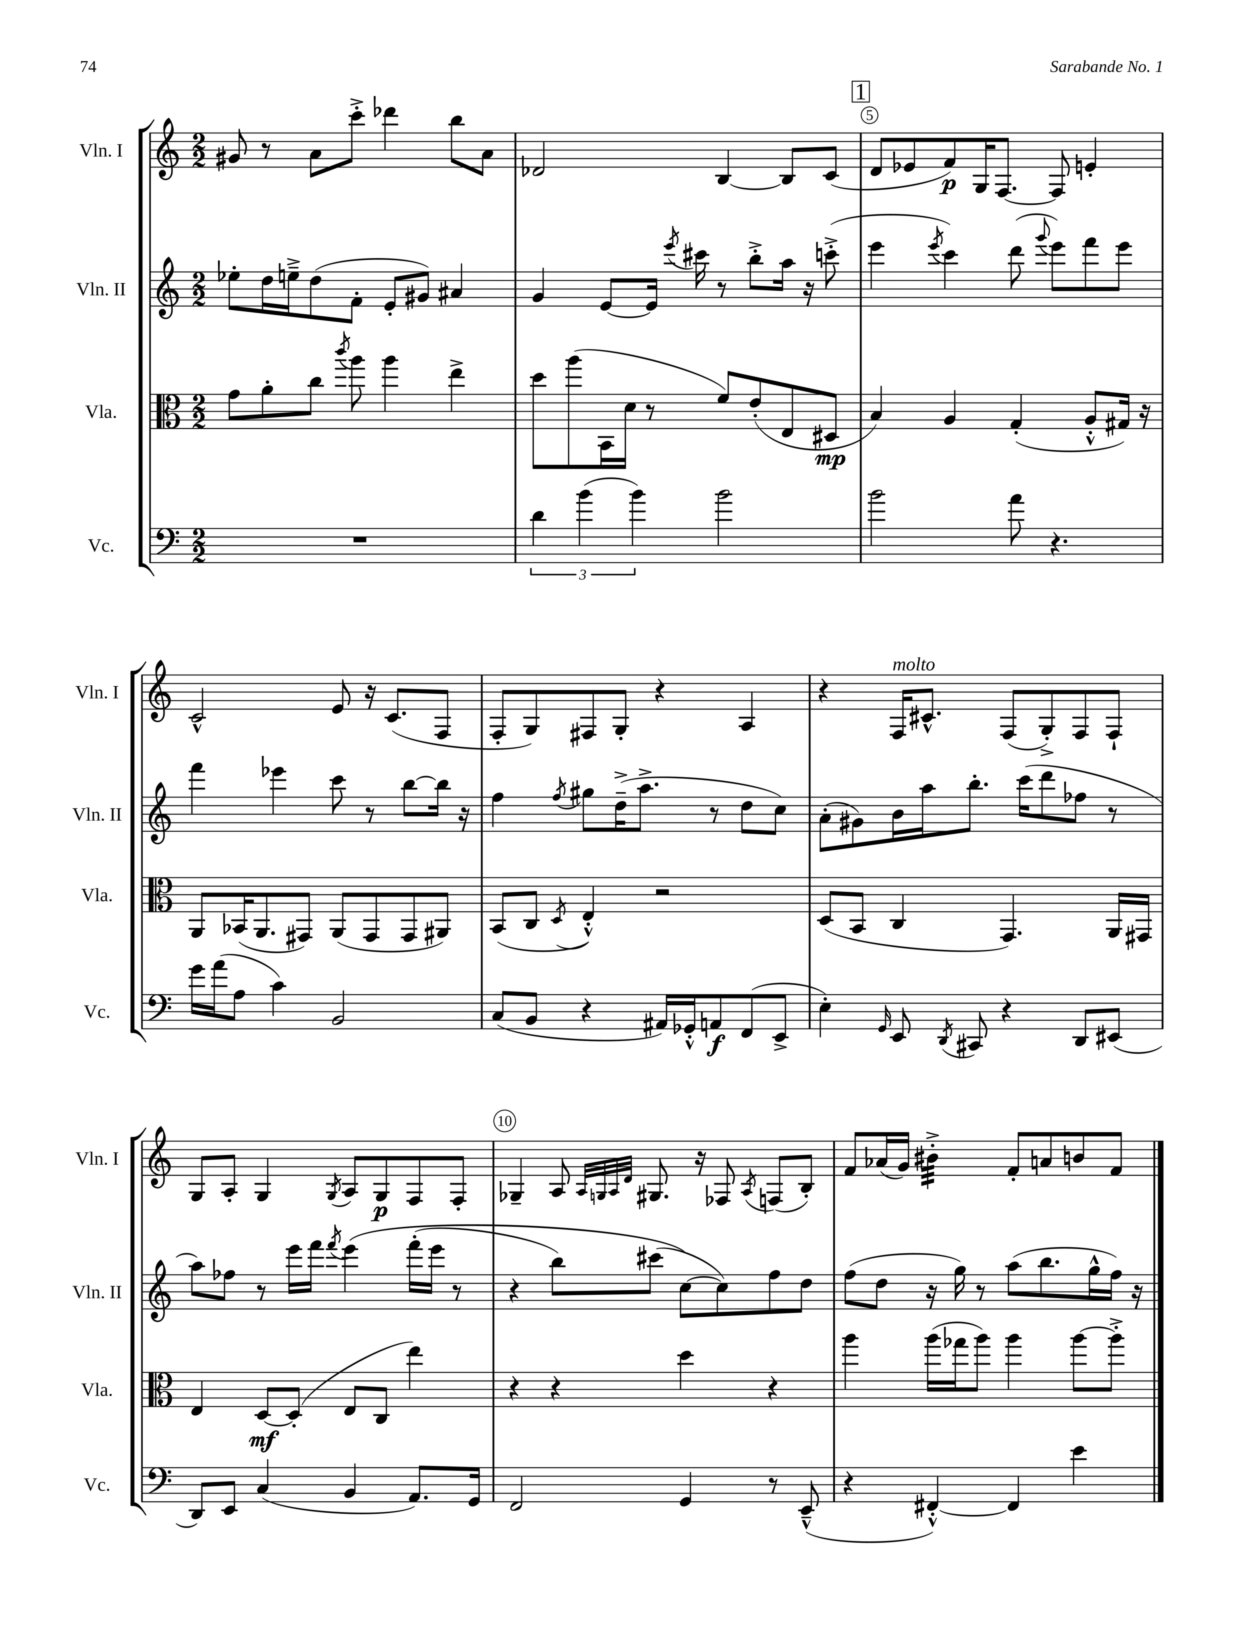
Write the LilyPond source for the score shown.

<<
\new StaffGroup <<
\new Staff = "s0" \with { instrumentName = "Vln. I" shortInstrumentName = "Vln. I" } {
    \clef treble \key c \major \numericTimeSignature \time 2/2
    \autoBeamOff gis'8 r8 a'8[ c'''8]-.-> des'''4 b''8[ a'8] |
    des'2 b4~ b8[ c'8]( |
    \mark \markup { \box "1" } d'8[ ees'8 f'8\p) g16 f8.]~ f8 e'4-. |
    c'2-^ e'8 r16 c'8.[( f8] |
    f8[-. g8) fis8 g8]-. r4 a4 |
    r4 f16[^\markup { \italic "molto" } cis'8.]-^ f8[( g8-.->) f8 f8]-! |
    g8[ a8]-. g4 \acciaccatura { g8 } a8[ g8\p f8 f8]-. |
    ges4-- a8 \grace { a32[ g32 a32 d'32] } gis8. r16 fes8 \acciaccatura { a8 } f8[( b8]-.) |
    f'8[ aes'16( g'16]) bis'4:32-.-> f'8[-. a'8 b'8 f'8] \bar "|." |
}
\new Staff = "s1" \with { instrumentName = "Vln. II" shortInstrumentName = "Vln. II" } {
    \clef treble \key c \major \numericTimeSignature \time 2/2
    \autoBeamOff ees''8[-. d''16 e''16---> d''8( f'8]-. e'8[-. gis'8]) ais'4 |
    g'4 e'8[~ e'16] \acciaccatura { e'''8 } cis'''16 r8 b''8[-.-> a''16] r16 c'''8-.->( |
    \mark \markup { \box "1" } e'''4 \acciaccatura { e'''8 } c'''4) d'''8( \appoggiatura { g'''8 } e'''8[) f'''8 e'''8] |
    f'''4 ees'''4 c'''8 r8 b''8[~ b''16] r16 |
    f''4 \acciaccatura { f''8 } gis''8[ d''16--->( a''8.]-> r8 d''8[ c''8]) |
    a'8[-.( gis'8) b'16 a''16 b''8.]-. c'''16[( d'''8 fes''8] r8 |
    a''8[) fes''8] r8 e'''16[ f'''16] \acciaccatura { f'''8 } e'''4\( f'''16[-.( e'''16] r8 |
    r4 b''8[) cis'''8]( c''8[~\) c''8) f''8 d''8] |
    f''8[( d''8] r16 g''16) r8 a''8[( b''8. g''16-^ f''16]) r16 \bar "|." |
}
\new Staff = "s2" \with { instrumentName = "Vla." shortInstrumentName = "Vla." } {
    \clef alto \key c \major \numericTimeSignature \time 2/2
    \autoBeamOff g'8[ a'8-. c''8] \acciaccatura { c'''8 } a''8 a''4 e''4-> |
    d''8[ a''8( b,16 d'16] r8 f'8[) e'8-.( e8 dis8]\mp |
    \mark \markup { \box "1" } b4) a4 g4-.( a8[-.-^ gis16]) r16 |
    a,8[ bes,16( a,8. gis,8]) a,8[( gis,8 gis,8 ais,8]) |
    b,8[( c8] \acciaccatura { d8 } e4-.-^) r2 |
    d8[( b,8] c4 g,4.) a,16[ gis,16] |
    e4 d8[~\mf d8]-.( e8[ c8] e''4) |
    r4 r4 d''4 r4 |
    a''4 a''16[( ges''16 a''8]) a''4 a''8[~ a''8]-.-> \bar "|." |
}
\new Staff = "s3" \with { instrumentName = "Vc." shortInstrumentName = "Vc." } {
    \clef bass \key c \major \numericTimeSignature \time 2/2
    \autoBeamOff R1 |
    \tuplet 3/2 { d'4 b'4( b'4) } b'2 |
    \mark \markup { \box "1" } b'2 a'8 r4. |
    g'16[ a'16( a8] c'4) b,2 |
    c8[( b,8] r4 ais,16[) ges,16-.-^ a,8\f f,8( e,8]-> |
    e4-.) \grace { g,16 } e,8 \acciaccatura { d,8 } cis,8 r4 d,8[ eis,8]( |
    d,8[) e,8] c4( b,4 a,8.[) g,16] |
    f,2 g,4 r8 e,8---^( |
    r4 fis,4~-.-^) fis,4 e'4 \bar "|." |
}
>>
>>
\layout { \context { \Score currentBarNumber = #3 \override BarNumber.break-visibility = ##(#f #t #t) barNumberVisibility = #(every-nth-bar-number-visible 5) \override BarNumber.stencil = #(make-stencil-circler 0.1 0.3 ly:text-interface::print) } }
